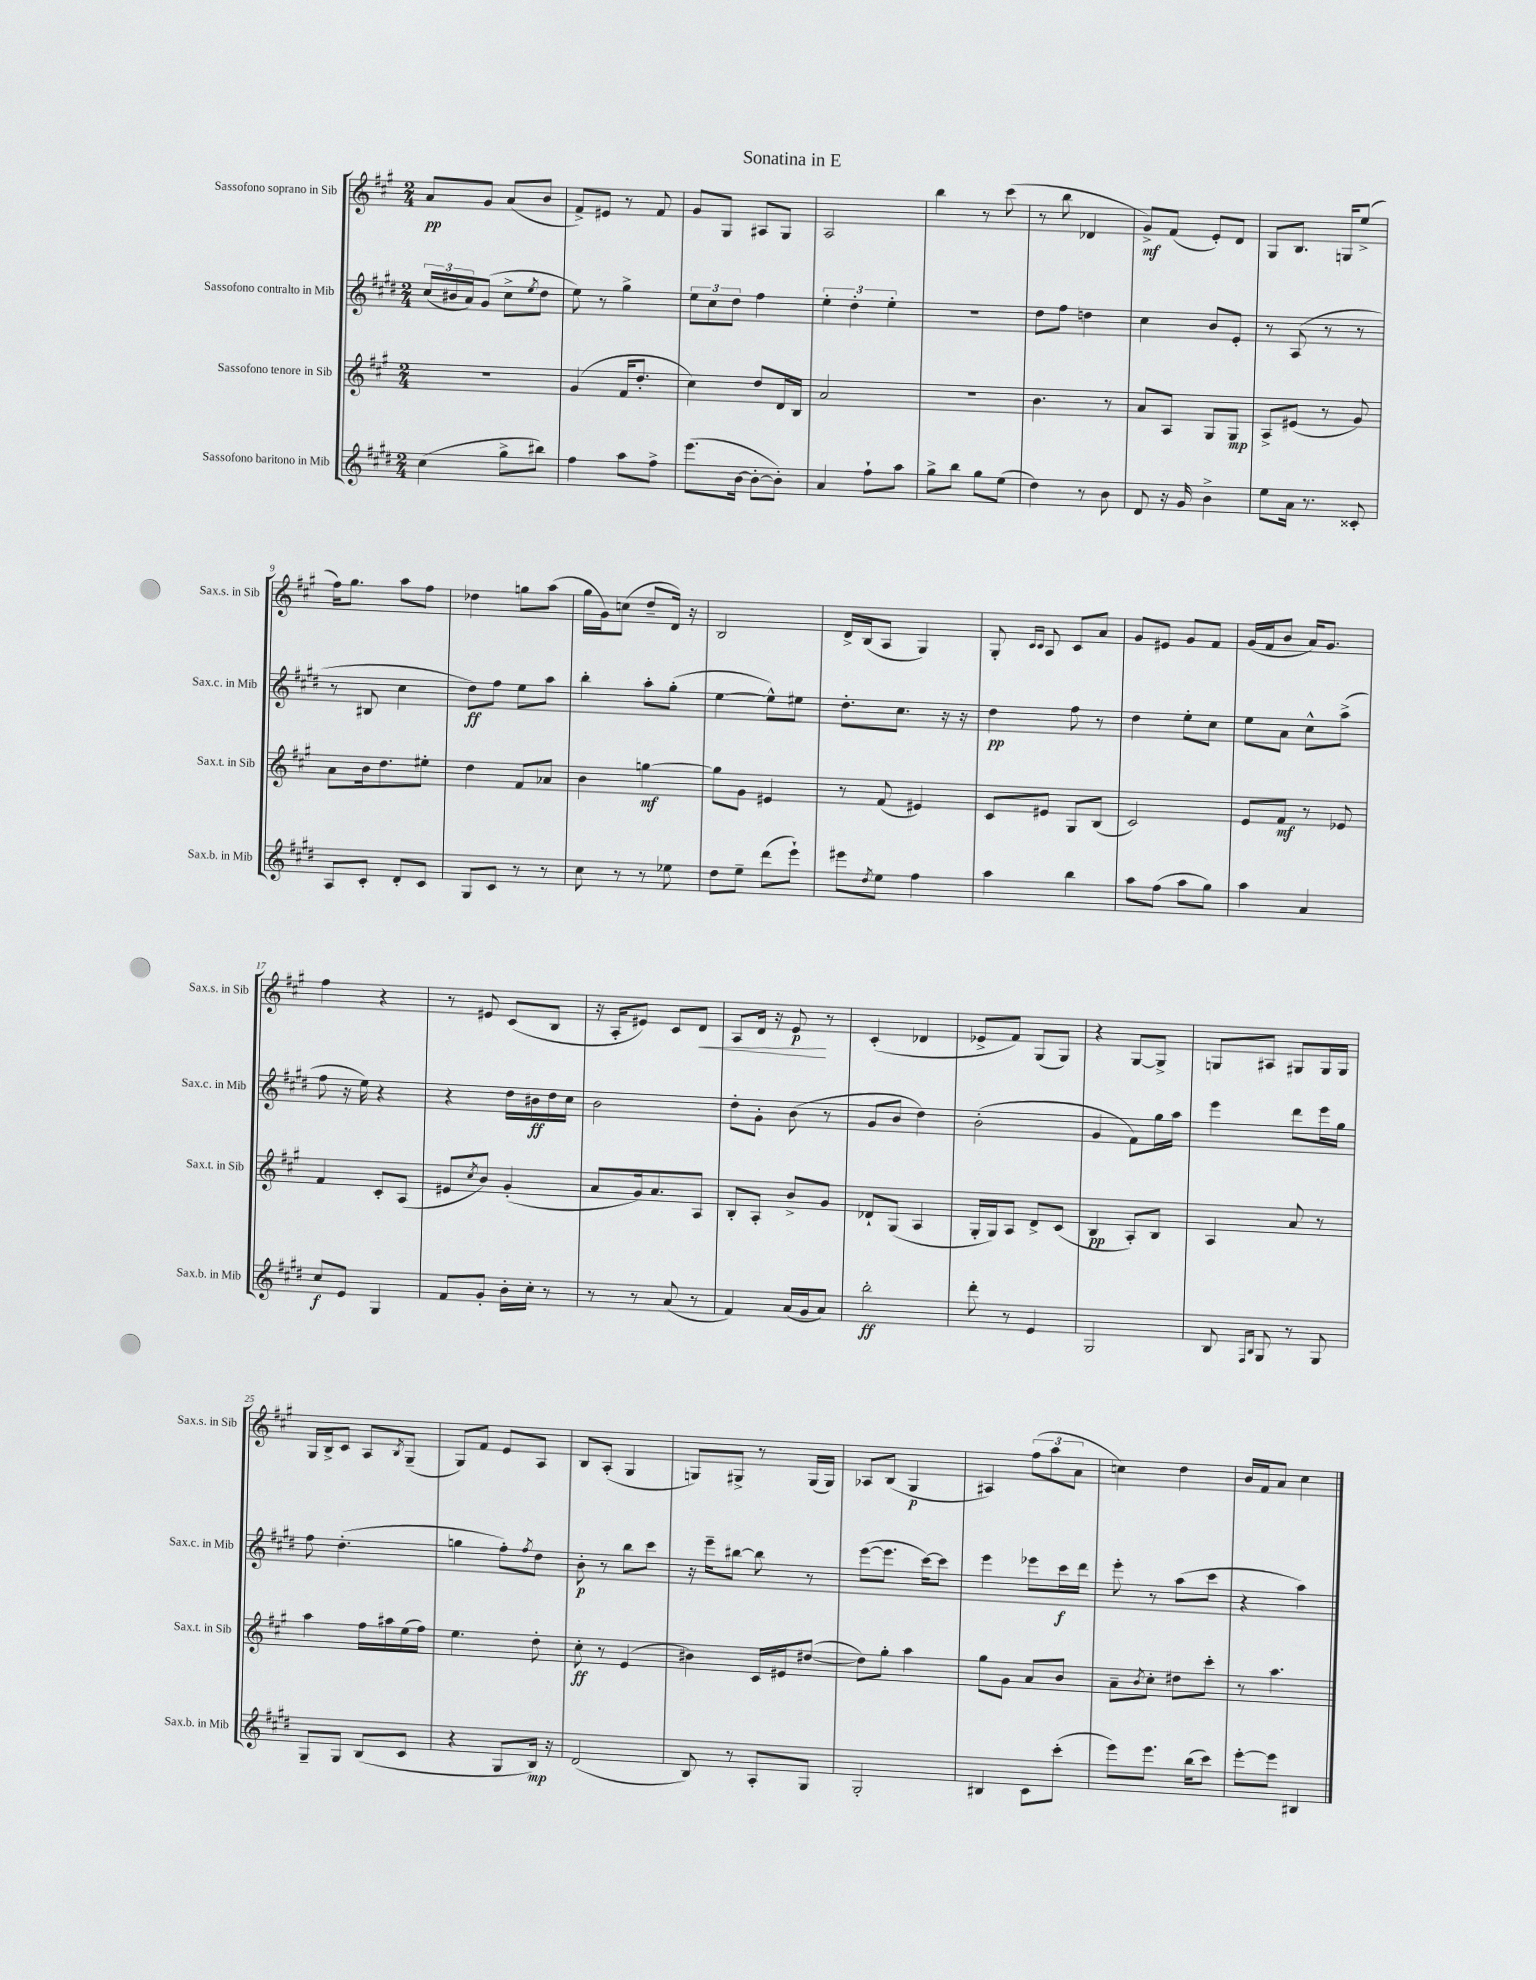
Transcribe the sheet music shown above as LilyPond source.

\header { title = "Sonatina in E" }
<<
\new StaffGroup <<
\new Staff = "s0" \with { instrumentName = "Sassofono soprano in Sib" shortInstrumentName = "Sax.s. in Sib" } {
    \clef treble \key a \major \numericTimeSignature \time 2/4
    a'8\pp gis'8 a'8( b'8 |
    fis'8->) eis'8 r8 fis'8 |
    gis'8 gis8 ais8 gis8 |
    a2 |
    b''4 r8 cis'''8( |
    r8 b''8 des'4 |
    gis'8->\mf) fis'8( e'8-.) d'8 |
    gis8 b8. g16 e''8->( |
    fis''16) gis''8. a''8 fis''8 |
    des''4 g''8 a''8( |
    gis''16 gis'16) c''8( d''8-- d'16) r16 |
    b2 |
    d'16-> b16( a8 gis4) |
    gis8-. \grace { cis'16 cis'16 } a8 cis'8 a'8 |
    gis'8 eis'8 gis'8 fis'8 |
    gis'16( fis'16 b'8 a'16) gis'8. |
    fis''4 r4 |
    r8 eis'8 cis'8( b8 |
    r16 a16-. eis'8) cis'8 d'8\< |
    a8 d'16 r16 e'8\p\! r8 |
    cis'4-.( des'4 |
    ees'8-> fis'8) gis8( gis8) |
    r4 gis8~ gis8-> |
    g8 ais8 gis8 gis16 gis16 |
    gis16 b16-> cis'8 a8 \acciaccatura { b8 } gis8--( |
    gis8) fis'8 e'8 a8 |
    b8 a8-.( gis4 |
    g8) gis8-> r8 gis16( gis16) |
    aes8 b8( gis4\p |
    ais4) \tuplet 3/2 { fis''8( a''8 a'8 } |
    c''4) d''4 |
    b'16 fis'16 a'8 cis''4 \bar "|." |
}
\new Staff = "s1" \with { instrumentName = "Sassofono contralto in Mib" shortInstrumentName = "Sax.c. in Mib" } {
    \clef treble \key e \major \numericTimeSignature \time 2/4
    \tuplet 3/2 { cis''16( bis'16 a'16) } gis'8( cis''8-> \acciaccatura { e''8 } dis''8 |
    e''8) r8 gis''4-> |
    \tuplet 3/2 { e''8 cis''8 dis''8 } fis''4 |
    \tuplet 3/2 { e''4-. dis''4-. e''4-. } |
    r2 |
    dis''8 fis''8 d''4 |
    cis''4 b'8 e'8-. |
    r8 a8( r8 r8 |
    r8 bis8 cis''4 |
    dis''8\ff) fis''8 e''8 a''8 |
    b''4-. a''8-. gis''8-.( |
    e''4~ e''8-^) eis''8 |
    dis''8.-. cis''8. r16 r16 |
    dis''4\pp fis''8 r8 |
    dis''4 e''8-. cis''8 |
    e''8 a'8 cis''8-^ a''8->( |
    fis''8 r16 e''16) r4 |
    r4 dis''16 bis'16\ff dis''16 cis''16 |
    b'2 |
    dis''8-. gis'8-. b'8( r8 |
    gis'8 b'8 dis''4) |
    b'2-.( |
    gis'4 fis'8) gis''16 a''16 |
    e'''4 dis'''8 e'''16 gis''16 |
    fis''8 dis''4.-.( |
    g''4 fis''8-.) \acciaccatura { fis''8 } dis''8 |
    b'8-.\p r8 b''8 cis'''8 |
    r16 e'''16-- bis''8~ bis''8 r8 |
    e'''8~( e'''8. cis'''16~) cis'''8 |
    e'''4 ees'''8 cis'''16\f dis'''16 |
    e'''8-. r8 a''8( cis'''8 |
    r4 a''4) \bar "|." |
}
\new Staff = "s2" \with { instrumentName = "Sassofono tenore in Sib" shortInstrumentName = "Sax.t. in Sib" } {
    \clef treble \key a \major \numericTimeSignature \time 2/4
    R2 |
    gis'4( fis'16 d''8.-. |
    cis''4) d''8 d'16 b16 |
    a'2 |
    R2 |
    b'4. r8 |
    a'8 a8 gis8 gis8\mp |
    a8-> eis'8( r8 gis'8) |
    a'8 b'16 d''8. eis''8-. |
    d''4 fis'8 aes'8 |
    b'4 g''4~\mf |
    g''8 gis'8 eis'4 |
    r8 fis'8( eis'4) |
    cis'8 eis'8 gis8 b8( |
    cis'2) |
    e'8 fis'8\mf r8 ees'8 |
    fis'4 cis'8-. a8( |
    eis'8 \acciaccatura { cis''8 } b'8) gis'4-.( |
    a'8 gis'16) a'8. a8 |
    b8-. a8-. b'8-> gis'8 |
    des'8-! gis8( a4 |
    gis16-. gis16) a8 d'8-> cis'8( |
    b4\pp a8-.) b8 |
    a4 a'8 r8 |
    a''4 fis''16 ais''16 e''16( fis''16) |
    e''4. d''8-. |
    cis''8-.\ff r8 e'4( |
    bis'4) cis'16 eis'16 dis''8~( |
    dis''8) gis''8-. a''4 |
    gis''8 gis'8 a'8 b'8 |
    a'8-- \acciaccatura { b'8 } cis''8-. dis''8 cis'''8-. |
    r8 a''4. \bar "|." |
}
\new Staff = "s3" \with { instrumentName = "Sassofono baritono in Mib" shortInstrumentName = "Sax.b. in Mib" } {
    \clef treble \key e \major \numericTimeSignature \time 2/4
    cis''4( gis''8-> bis''8) |
    fis''4 a''8 fis''8-> |
    e'''8.( b'16~ b'8~-. b'8-.) |
    a'4 fis''8-! a''8 |
    gis''8-> b''8 gis''8 e''8( |
    dis''4) r8 b'8 |
    dis'8 r16 gis'16 b'4-> |
    e''8 a'16 r8. cisis'8-. |
    a8 cis'8-. dis'8-. cis'8 |
    gis8 cis'8 r8 r8 |
    cis''8 r8 r8 ees''8 |
    dis''8 e''8-- dis'''8( e'''8-!) |
    eis'''8 \acciaccatura { dis''8 } e''8 fis''4 |
    a''4 b''4 |
    a''8 fis''8( a''8 gis''8) |
    a''4 a'4 |
    cis''8\f e'8 gis4 |
    fis'8 gis'8-. b'16-. cis''16-. r8 |
    r8 r8 a'8( r8 |
    fis'4) a'16( gis'16 a'8) |
    b''2-.\ff |
    dis'''8-. r8 e'4 |
    gis2 |
    b8 \grace { fis16 b16 } gis8 r8 gis8 |
    gis8-- gis8 b8( cis'8 |
    r4 gis8 b16\mp) r16 |
    dis'2( |
    b8) r8 a8-. gis8 |
    gis2-. |
    bis4 cis'8 cis'''8-.( |
    e'''8) e'''8. b''16( cis'''8) |
    e'''8~-. e'''8 bis4 \bar "|." |
}
>>
>>
